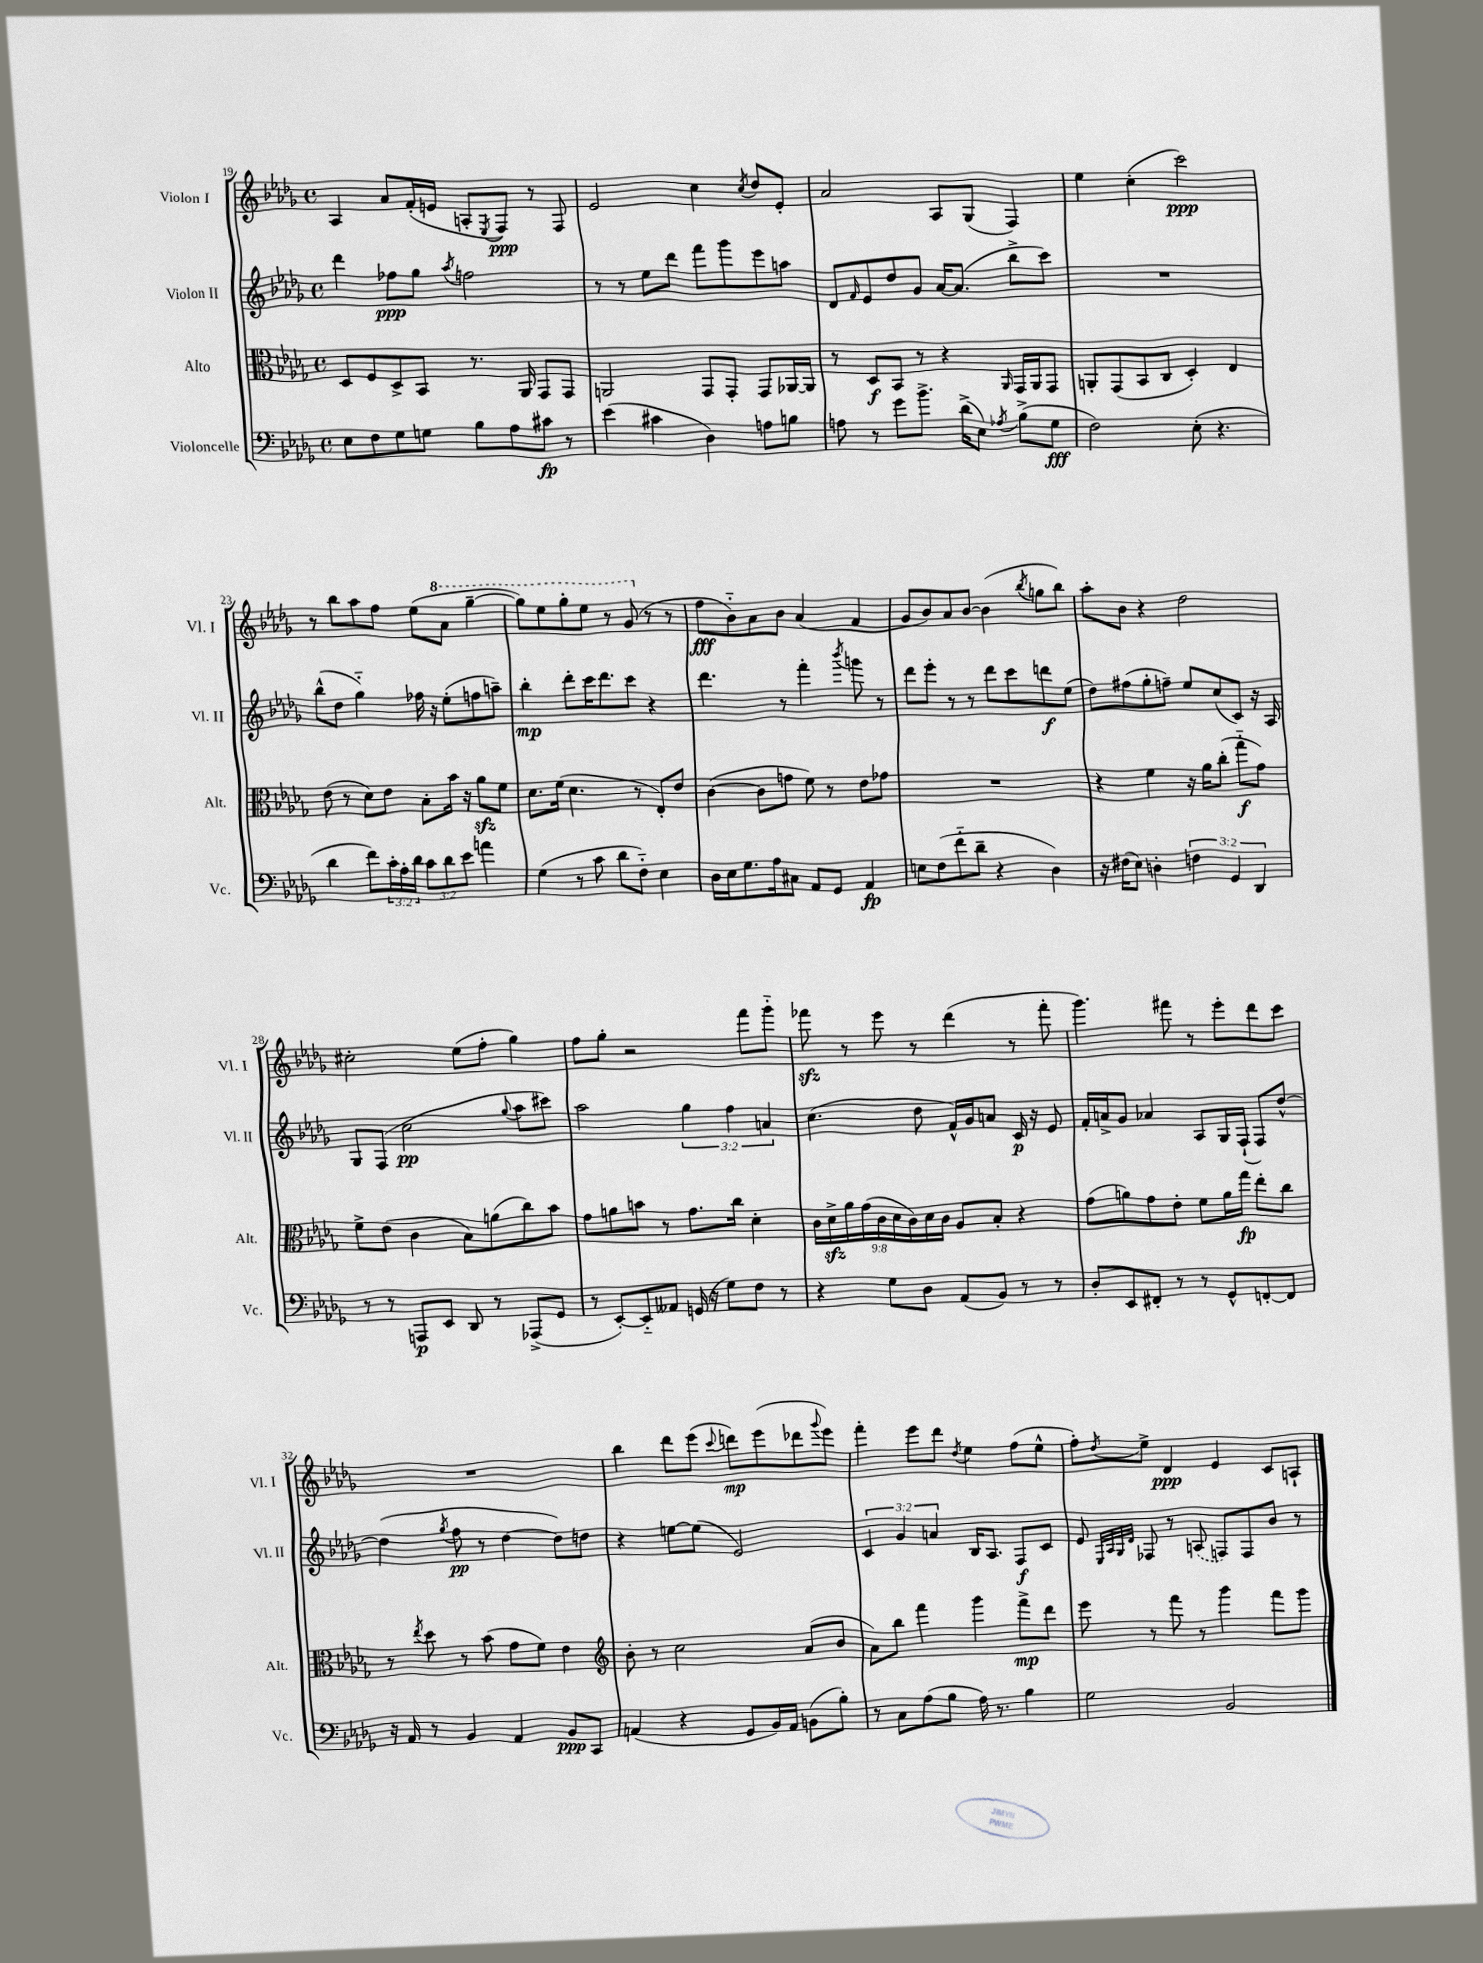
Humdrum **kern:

**kern	**dynam	**kern	**dynam	**kern	**dynam	**kern	**dynam
*part4	*part4	*part3	*part3	*part2	*part2	*part1	*part1
*staff4	*staff4	*staff3	*staff3	*staff2	*staff2	*staff1	*staff1
*I"Violoncelle	*	*I"Alto	*	*I"Violon II	*	*I"Violon I	*
*I'Vc.	*	*I'Alt.	*	*I'Vl. II	*	*I'Vl. I	*
*clefF4	*	*clefC3	*	*clefG2	*	*clefG2	*
*k[b-e-a-d-g-]	*	*k[b-e-a-d-g-]	*	*k[b-e-a-d-g-]	*	*k[b-e-a-d-g-]	*
*M4/4	*	*M4/4	*	*M4/4	*	*M4/4	*
*met(c)	*	*met(c)	*	*met(c)	*	*met(c)	*
=19	=19	=19	=19	=19	=19	=19	=19
8E-\L	.	8D-/L	.	4ddd-\	.	4A-/	.
8F\	.	8F/	.	.	.	.	.
8G-\	.	8D-^/	.	8ff-X\L	ppp	8a-/L	.
8Gn\J	.	8BB-/J	.	8gg-\J	.	(16f'/L	.
.	.	.	.	.	.	16en/JJ	.
.	.	.	.	8qaa-/	.	.	.
8B-\L	.	8.r	.	2ffn\	.	8An'/L	.
.	.	.	.	.	.	8qE-/	.
8A-\	.	.	.	.	.	8F/J)	ppp
.	.	16AA-/	.	.	.	.	.
8c#X\J	fp	8GG-/L	.	.	.	8r	.
8r	.	8GG-/J	.	.	.	8F/	.
=20	=20	=20	=20	=20	=20	=20	=20
(4e-\	.	2AAn/	.	8r	.	2e-/	.
.	.	.	.	8r	.	.	.
4c#X\	.	.	.	8ee-\L	.	.	.
.	.	.	.	8ddd-\J	.	.	.
4D-\)	.	8GG-/L	.	8fff\L	.	4cc\	.
.	.	8GG-'/J	.	8ggg-\	.	.	.
.	.	.	.	.	.	8qcc/	.
8An\L	.	8GG-/L	.	8eee-\	.	8dd-/L	.
8Bn\J	.	[16AA-X/L	.	8aan\J	.	8e-'/J	.
.	.	16AA-/JJ]	.	.	.	.	.
=21	=21	=21	=21	=21	=21	=21	=21
8An\	.	8r	.	8d-/L	.	2a-/	.
.	.	.	.	16qqf/	.	.	.
8r	.	8D-/L	f	8e-/	.	.	.
8g-\L	.	8BB-/J	.	8dd-/	.	.	.
8.b-^\J	.	8r	.	8g-/J	.	.	.
.	.	4r	.	[16a-/KL	.	8A-/L	.
(16d-^\KL	.	.	.	(8.a-/J]	.	.	.
8E-\J)	.	.	.	.	.	(8G-/J	.
8qA-X/	.	16qqAA-/	.	.	.	.	.
(8B-^\L	.	16GG-/LL	.	8bb-^\L	.	4F/)	.
.	.	16AA-/J	.	.	.	.	.
8G-\J	fff	8GG-/J	.	8ccc\J)	.	.	.
=22	=22	=22	=22	=22	=22	=22	=22
2F\)	.	8AAn'/L	.	1r	.	4ee-\	.
.	.	(8GG-/	.	.	.	.	.
.	.	8BB-/	.	.	.	(4cc'\	.
.	.	8C/J	.	.	.	.	.
(8E-'\	.	4D-'/)	.	.	.	2ccc\)	ppp
4.r	.	.	.	.	.	.	.
.	.	4E-/	.	.	.	.	.
!!LO:LB:g=z
=23	=23	=23	=23	=23	=23	=23	=23
4d-\	.	(8e-\	.	(8bb-^^\L	.	8r	.
.	.	8r	.	8dd-\J	.	8bb-\L	.
8f\L)	.	8d-\L)	.	4gg-\)	.	8aa-\	.
24c'\L	.	8e-\J	.	.	.	8ff\J	.
24A-'\	.	.	.	.	.	.	.
24d-\JJ	.	.	.	.	.	.	.
12c\L	.	8B-'\L	.	16ff-X\	.	(8ee-\L	.
.	.	.	.	16r	.	.	.
12d-\	.	.	.	.	.	.	.
*	*	*	*	*	*	*8va	*
.	.	16b-\Jk	.	(8ee-'\L	.	8aa-\J	.
12e-\J	.	.	.	.	.	.	.
.	.	16r	.	.	.	.	.
4an\	.	8a-zz\L	.	8ffn\	.	[4ggg-~\	.
.	.	8f\J	.	8aan~\J)	.	.	.
=24	=24	=24	=24	=24	=24	=24	=24
(4G-\	.	8.d-\L	.	4bb-'\	mp	8ggg-\L])	.
.	.	.	.	.	.	8eee-\	.
.	.	(16f\Jk	.	.	.	.	.
8r	.	4.d-\	.	8ddd-'\L	.	8ggg-'\	.
8c\	.	.	.	16ccc\K	.	8eee-\J	.
.	.	.	.	8.ddd-\	.	.	.
8d-\L	.	.	.	.	.	8r	.
8F\J)	.	8r	.	8ccc\J	.	(8gg-/	.
*	*	*	*	*	*	*X8va	*
4E-\	.	8E-'/L)	.	4r	.	8r	.
.	.	8e-/J	.	.	.	8r	.
=25	=25	=25	=25	=25	=25	=25	=25
16D-\LL	.	([4c\	.	4.ddd-\	.	8ff\L	fff
16E-\J	.	.	.	.	.	.	.
8.G-\	.	.	.	.	.	8b-\)	.
.	.	8c\L]	.	.	.	8a-\	.
16A-\k	.	.	.	.	.	.	.
8C#X\J	.	8gn\J	.	8r	.	8b-\J	.
8AA-/L	.	8f\)	.	4fff'\	.	(4a-/	.
8GG-/J	.	8r	.	.	.	.	.
.	.	.	.	8qbbb-/	.	.	.
4AA-/	fp	8e-\L	.	8gggn\	.	4f/	.
.	.	8g-X\J	.	8r	.	.	.
=26	=26	=26	=26	=26	=26	=26	=26
8En\L	.	1r	.	8ddd-\L	.	8g-/L	.
(8F\	.	.	.	8eee-'\J	.	8b-/)	.
8f\	.	.	.	8r	.	8a-/	.
8d-~\J	.	.	.	8r	.	[8b-/J	.
4r	.	.	.	8ddd-\L	.	(4b-\]	.
.	.	.	.	8ccc\	.	.	.
.	.	.	.	.	.	8qbb-/	.
4D-\)	.	.	.	8dddn\	f	8ggn\L	.
.	.	.	.	(8ee-\J	.	8bb-\J)	.
=27	=27	=27	=27	=27	=27	=27	=27
16r	.	4r	.	8dd-\L)	.	8aa-'\L	.
(16F#X\KL	.	.	.	.	.	.	.
8E-\J)	.	.	.	(8ff#X\	.	8b-\J	.
4Dn'\	.	4f\	.	8gg-'\	.	4r	.
.	.	.	.	8ffn~\J)	.	.	.
6Fn\	.	16r	.	8ee-/L	.	2dd-\	.
.	.	16a-\KL	.	.	.	.	.
.	.	(8cc'\J	.	(8cc/	.	.	.
6GG-/	.	.	.	.	.	.	.
.	.	8gg-\L	f	8c/J)	.	.	.
6DD-/	.	.	.	.	.	.	.
.	.	8g-\J)	.	16r	.	.	.
.	.	.	.	16A-/	.	.	.
!!LO:LB:g=z
=28	=28	=28	=28	=28	=28	=28	=28
8r	.	8f^\L	.	8G-/L	.	2cc#X'\	.
8r	.	(8e-\J	.	(8F/J	.	.	.
8AAAn/L	p	4c\	.	2cc\	pp	.	.
8EE-/J	.	.	.	.	.	.	.
8DD-/	.	8B-\L)	.	.	.	(8ee-\L	.
8r	.	(8an\	.	.	.	8ff'\J	.
.	.	.	.	8qqgg-/	.	.	.
(8AAA-X^/L	.	8cc\)	.	8aa-\L	.	4gg-\)	.
8GG-/J	.	8b-\J	.	8ccc#X\J)	.	.	.
=29	=29	=29	=29	=29	=29	=29	=29
8r	.	8g-\L	.	2aa-\	.	8ff\L	.
[8EE-'/L)	.	8an\	.	.	.	8gg-'\J	.
8EE-/]	.	8bn\J	.	.	.	2r	.
8AA--X/J	.	8r	.	.	.	.	.
(16GGn/	.	8.g-\L	.	6gg-\	.	.	.
16r	.	.	.	.	.	.	.
8G-\L)	.	.	.	.	.	.	.
.	.	.	.	6ff\	.	.	.
.	.	16cc\Jk	.	.	.	.	.
8F\J	.	4d-'\	.	.	.	8fff\L	.
.	.	.	.	6an/	.	.	.
8r	.	.	.	.	.	8ggg-\J	.
=30	=30	=30	=30	=30	=30	=30	=30
4r	.	18c\LL	.	(4.cc\	.	8fff-Xzz\	.
.	.	18d-zz^\	.	.	.	.	.
.	.	18a-\	.	.	.	.	.
.	.	.	.	.	.	8r	.
.	.	(18g-\	.	.	.	.	.
.	.	18c\	.	.	.	.	.
8G-\L	.	.	.	.	.	8eee-\	.
.	.	18d-\	.	.	.	.	.
.	.	18c\)	.	.	.	.	.
8D-\J	.	.	.	8dd-\	.	8r	.
.	.	18d-\	.	.	.	.	.
.	.	18c\JJ	.	.	.	.	.
(8AA-/L	.	8A-/L	.	16f^^/LL)	.	(4ddd-\	.
.	.	.	.	16g-/J	.	.	.
8BB-/J)	.	8B-'/J	.	8an/J	.	.	.
8r	.	4r	.	16c/	p	8r	.
.	.	.	.	16r	.	.	.
8r	.	.	.	8e-/	.	8fff-'\	.
=31	=31	=31	=31	=31	=31	=31	=31
8D-'/L	.	(8g-\L	.	16f'/LL	.	4.ggg-\)	.
.	.	.	.	16an^/J	.	.	.
8EE-/	.	8an\)	.	8g-/J	.	.	.
8FF#X'/J	.	8g-\	.	4a-X/	.	.	.
8r	.	8e-'\J	.	.	.	8fff#X\	.
8r	.	8f\L	.	8A-/L	.	8r	.
8GG-^^/L	.	16a\L	.	16G-/L	.	8eee-'\L	.
.	.	16gg-\JJ	fp	(16F`/JJ	.	.	.
[8FFn'/	.	8ee-'\L	.	8F/L)	.	8ddd-\	.
8FF/J]	.	8cc\J	.	[8dd-^^/J	.	8ccc\J	.
!!LO:LB:g=z
=32	=32	=32	=32	=32	=32	=32	=32
16r	.	8r	.	(4dd-\]	.	1r	.
16AA-/	.	.	.	.	.	.	.
.	.	8qee-/	.	.	.	.	.
8r	.	8dd-\	.	.	.	.	.
.	.	.	.	8qgg-/	.	.	.
4BB-/	.	8r	.	8ff\	pp	.	.
.	.	(8b-\	.	8r	.	.	.
4AA-/	.	8g-\L	.	[4dd-\	.	.	.
.	.	8f\J)	.	.	.	.	.
8BB-/L	ppp	4e-\	.	8dd-\L])	.	.	.
8CC/J	.	.	.	8ddn\J	.	.	.
=33	=33	=33	=33	=33	=33	=33	=33
*	*	*clefG2	*	*	*	*	*
(4AAn/	.	8b-'\	.	4r	.	4bb-\	.
.	.	8r	.	.	.	.	.
4r	.	2cc\	.	[8een\L	.	8ddd-\L	.
.	.	.	.	(8ee\J]	.	(8eee-\J	.
.	.	.	.	.	.	8qqccc/	.
8GG-/L	.	.	.	2e-/)	.	8dddn\L)	mp
16BB-/L)	.	.	.	.	.	(8eee-\	.
16AA/JJ	.	.	.	.	.	.	.
(8BBn\L	.	(8a-/L	.	.	.	8ddd-X\	.
.	.	.	.	.	.	8qqggg-/	.
8B-'\J)	.	8b-/J	.	.	.	8eee-\J)	.
=34	=34	=34	=34	=34	=34	=34	=34
8r	.	8a-\L)	.	6c/	.	4fff'\	.
8C\L	.	8bb-\J	.	.	.	.	.
.	.	.	.	6g-/	.	.	.
(8A-\	.	4fff\	.	.	.	8eee-\L	.
.	.	.	.	6an/	.	.	.
8B-\J	.	.	.	.	.	8ddd-\J	.
.	.	.	.	.	.	8qdd-/	.
16A-\)	.	4ggg-\	.	16B-/KL	.	4ee-\	.
8.r	.	.	.	8.A-/J	.	.	.
4B-\	.	8fff^\L	mp	8F/L	f	(8ff\L	.
.	.	8ddd-\J	.	8c/J	.	8ee-^^\J	.
=35	=35	=35	=35	=35	=35	=35	=35
2G-\	.	8eee-\	.	8e-/	.	8ff'\L)	.
.	.	.	.	32qqE-/LLL	.	.	.
.	.	.	.	32qqA-/	.	.	.
.	.	.	.	32qqG-/	.	.	.
.	.	.	.	32qqd-/JJJ	.	8qdd-/	.
.	.	8r	.	8F-X/	.	8ee-^\J	.
.	.	8fff\	.	8r	.	4d-/	ppp
.	.	8r	.	(8An/	.	.	.
2BB-/	.	4ggg-\	.	8Fn/L)	.	4e-/	.
.	.	.	.	8F/	.	.	.
.	.	8fff\L	.	8b-/J	.	8c/L	.
.	.	8ggg-\J	.	8r	.	8An`/J	.
==	==	==	==	==	==	==	==
*-	*-	*-	*-	*-	*-	*-	*-
